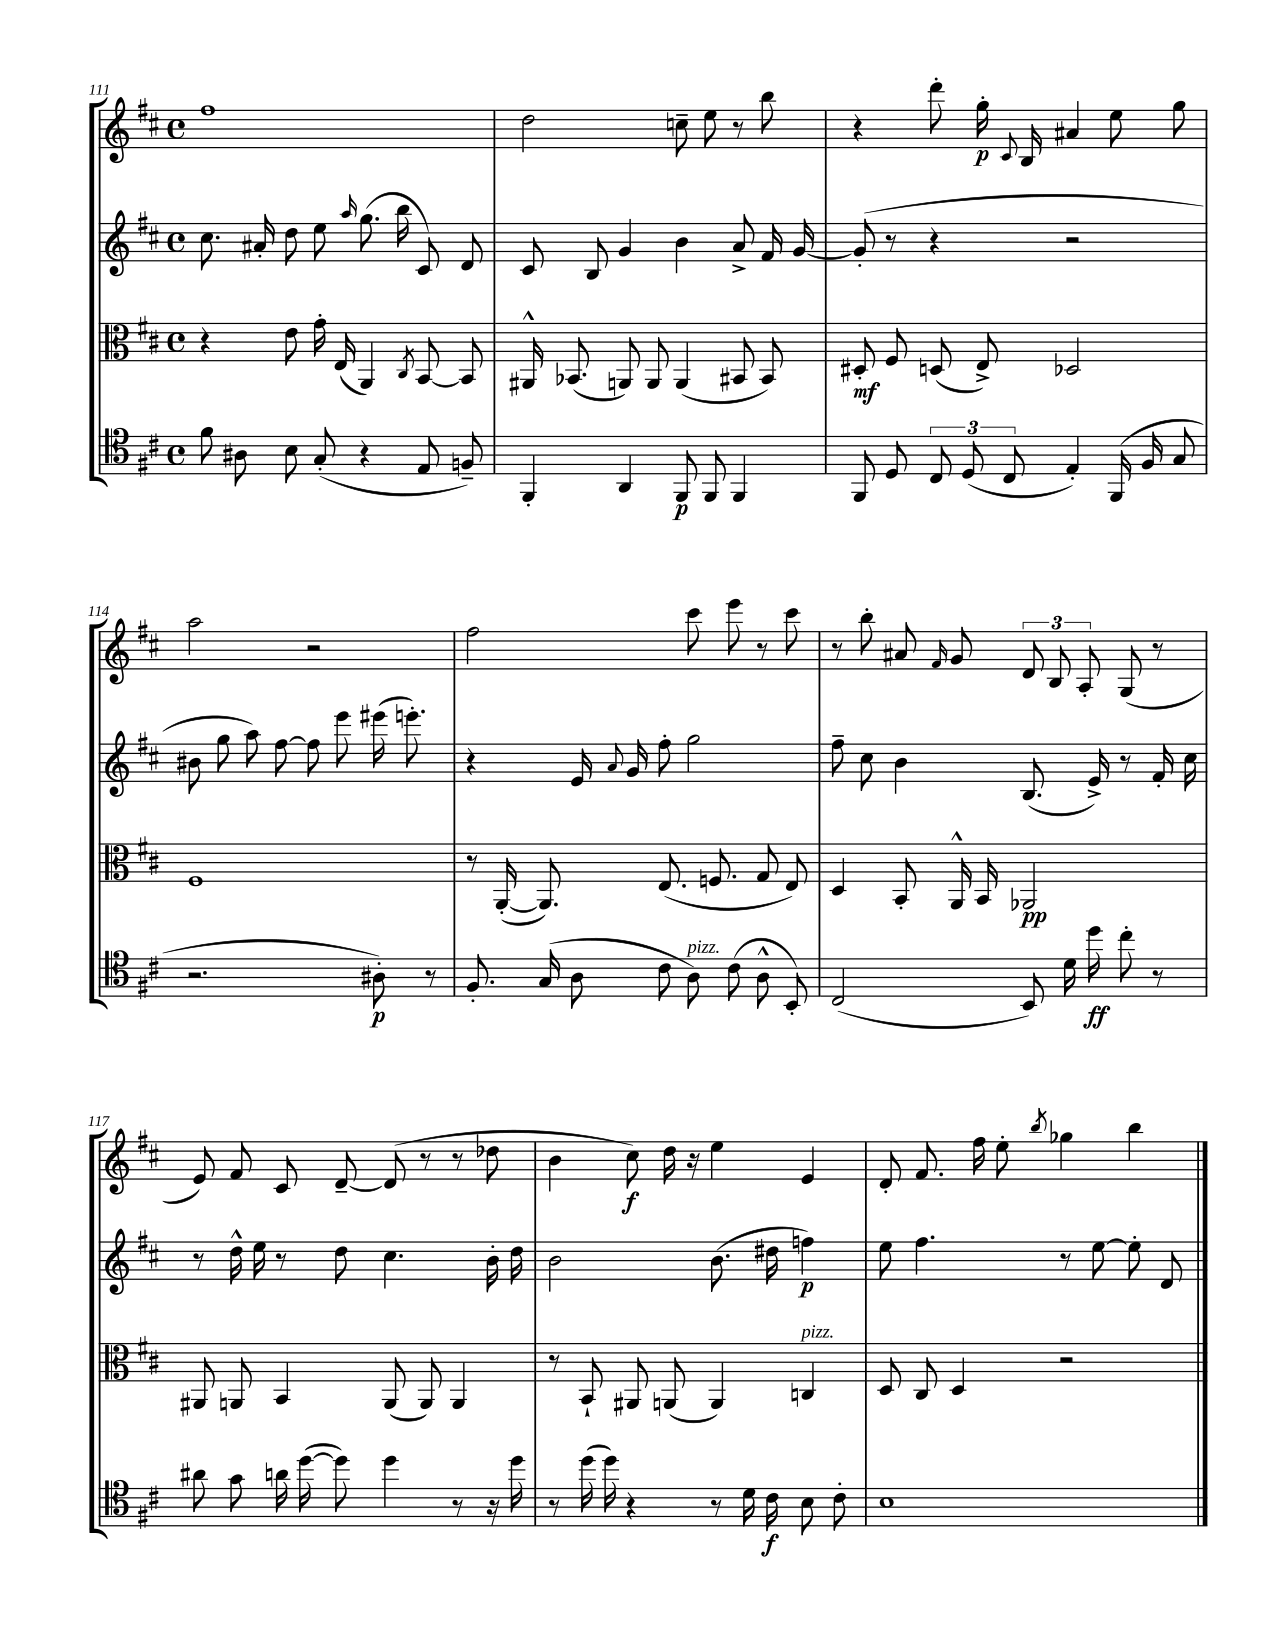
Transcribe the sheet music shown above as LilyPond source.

<<
\new StaffGroup <<
\new Staff = "s0" {
    \clef treble \key d \major \defaultTimeSignature \time 4/4
    \autoBeamOff fis''1 |
    d''2 c''8-- e''8 r8 b''8 |
    r4 d'''8-. g''16-.\p \appoggiatura { cis'8 } b16 ais'4 e''8 g''8 |
    a''2 r2 |
    fis''2 cis'''8 e'''8 r8 cis'''8 |
    r8 b''8-. ais'8 \grace { fis'16 } g'8 \tuplet 3/2 { d'8 b8 a8-. } g8( r8 |
    e'8) fis'8 cis'8 d'8~-- d'8( r8 r8 des''8 |
    b'4 cis''8\f) d''16 r16 e''4 e'4 |
    d'8-. fis'8. fis''16 e''8-. \acciaccatura { b''8 } ges''4 b''4 \bar "|." |
}
\new Staff = "s1" {
    \clef treble \key d \major \defaultTimeSignature \time 4/4
    \autoBeamOff cis''8. ais'16-. d''8 e''8 \grace { a''16 } g''8.( b''16 cis'8) d'8 |
    cis'8 b8 g'4 b'4 a'8-> fis'16 g'16~ |
    g'8-.( r8 r4 r2 |
    bis'8 g''8 a''8) fis''8~ fis''8 e'''8 eis'''16( e'''8.-.) |
    r4 e'16 \appoggiatura { a'8 } g'16 fis''8-. g''2 |
    fis''8-- cis''8 b'4 b8.( e'16->) r8 fis'16-. cis''16 |
    r8 d''16-^ e''16 r8 d''8 cis''4. b'16-. d''16 |
    b'2 b'8.( dis''16 f''4\p) |
    e''8 fis''4. r8 e''8~ e''8-. d'8 \bar "|." |
}
\new Staff = "s2" {
    \clef alto \key d \major \defaultTimeSignature \time 4/4
    \autoBeamOff r4 e'8 g'16-. e16( a,4) \acciaccatura { cis8 } b,8~ b,8 |
    ais,16-^ bes,8.( a,8) a,8 a,4( bis,8 bis,8) |
    dis8-.\mf fis8 d8( e8->) des2 |
    fis1 |
    r8 a,16~-.( a,8.) e8.( f8. g8 e8) |
    d4 b,8-. a,16-^ b,16 aes,2\pp |
    ais,8 a,8 b,4 a,8( a,8) a,4 |
    r8 b,8-! ais,8 a,8( a,4) c4^\markup { \italic "pizz." } |
    d8 cis8 d4 r2 \bar "|." |
}
\new Staff = "s3" {
    \clef tenor \key d \major \defaultTimeSignature \time 4/4
    \autoBeamOff fis'8 ais8 b8 g8-.( r4 e8 f8--) |
    fis,4-. a,4 fis,8\p fis,8 fis,4 |
    fis,8 d8 \tuplet 3/2 { cis8 d8( cis8 } e4-.) fis,16( fis16 g8 |
    r2. ais8-.\p) r8 |
    fis8.-. g16( a8 cis'8 a8^\markup { \italic "pizz." }) cis'8( a8-^ b,8-.) |
    cis2( b,8) d'16 d''16\ff cis''8-. r8 |
    ais'8 g'8 a'16 d''16~( d''8) d''4 r8 r16 d''16 |
    r8 d''16( d''16) r4 r8 d'16 cis'16\f b8 cis'8-. |
    b1 \bar "|." |
}
>>
>>
\layout { \context { \Score currentBarNumber = #111 } }
